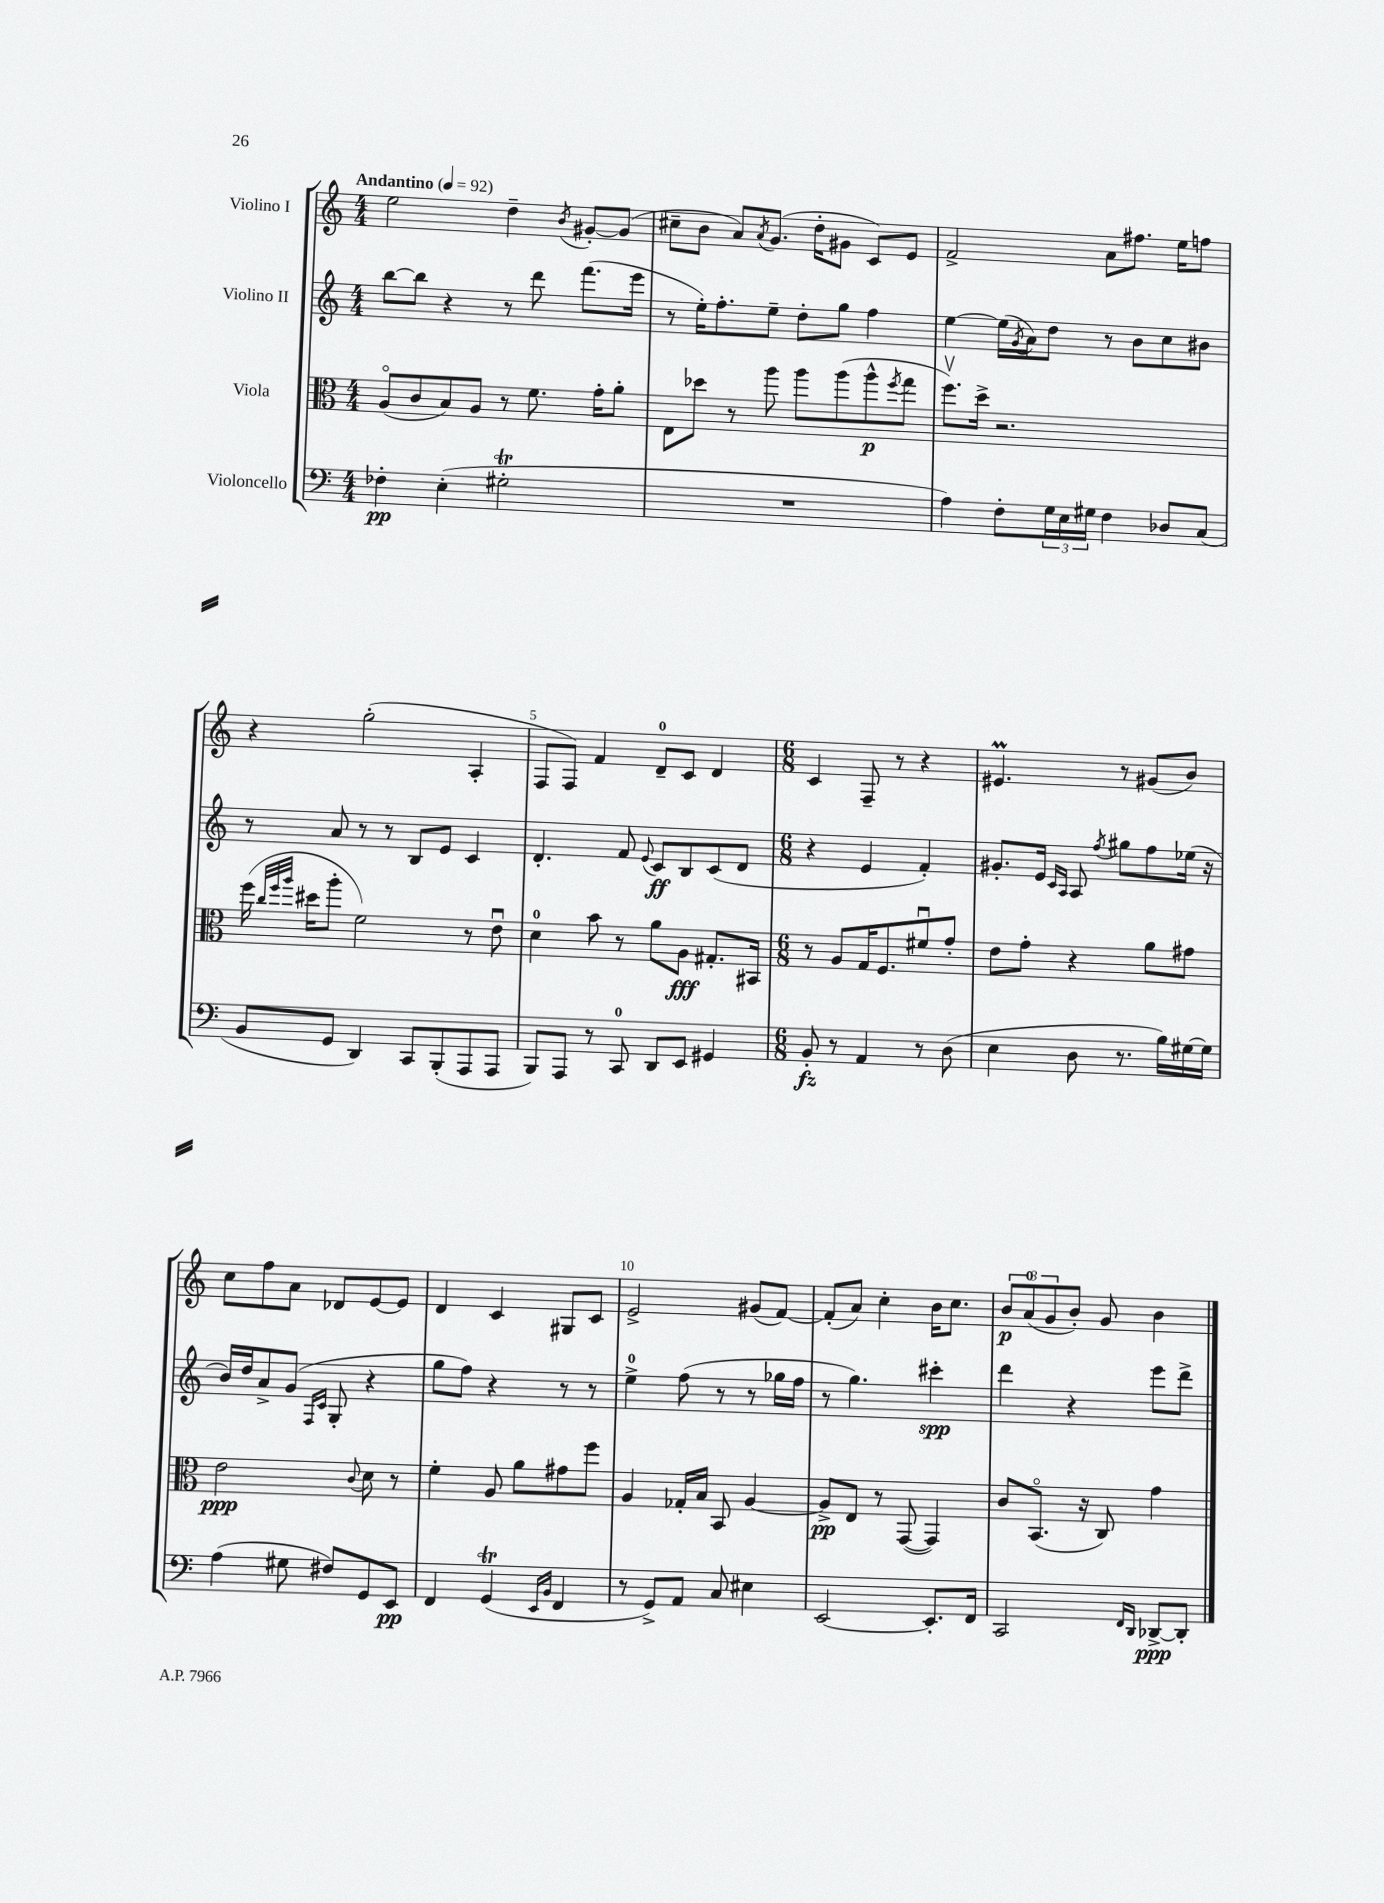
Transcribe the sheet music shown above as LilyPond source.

<<
\new StaffGroup <<
\new Staff = "s0" \with { instrumentName = "Violino I" } {
    \clef treble \key c \major \numericTimeSignature \time 4/4 \tempo "Andantino" 4 = 92
    e''2 d''4-- \acciaccatura { b'8 } gis'8~-. gis'8( |
    cis''8-- b'8 a'8) \acciaccatura { a'8 } g'8.( d''16-. gis'8 c'8) e'8 |
    f'2-> a'8 fis''8. e''16 f''8 |
    r4 g''2-.( a4-. |
    f8 f8) f'4 d'8-0-- c'8 d'4 |
    \numericTimeSignature \time 6/8 c'4 f8-- r8 r4 |
    eis'4.\prall r8 gis'8( b'8) |
    c''8 f''8 a'8 des'8 e'8~ e'8 |
    d'4 c'4 gis8 c'8 |
    e'2-> gis'8( f'8~) |
    f'8-.( a'8) c''4-. b'16 c''8. |
    \tuplet 3/2 { b'8\p a'8-0( g'8 } b'8-.) g'8 b'4 \bar "|." |
}
\new Staff = "s1" \with { instrumentName = "Violino II" } {
    \clef treble \key c \major \numericTimeSignature \time 4/4
    b''8~ b''8 r4 r8 d'''8 f'''8.( e'''16 |
    r8 e''16-.) f''8.-. e''8-- d''8-. g''8 f''4 |
    e''4~ e''16( \acciaccatura { g'8 } a'16) d''8 r8 b'8 c''8 bis'8 |
    r8 a'8 r8 r8 b8 e'8 c'4 |
    d'4.-. f'8 \appoggiatura { e'8 } c'8\ff b8 c'8( d'8 |
    \numericTimeSignature \time 6/8 r4 e'4 f'4-.) |
    gis'8.-. e'16 \grace { c'16 a16 } a8 \acciaccatura { f''8 } gis''8 f''8 ees''16( r16 |
    b'16) d''16 a'8-> g'8( \grace { f16 c'16 } g8-. r4 |
    g''8 f''8) r4 r8 r8 |
    e''4-0-> f''8( r8 r8 ges''16 f''16 |
    r8 g''4.) cis'''4-.\spp |
    d'''4 r4 e'''8 d'''8-> \bar "|." |
}
\new Staff = "s2" \with { instrumentName = "Viola" } {
    \clef alto \key c \major \numericTimeSignature \time 4/4
    a8\flageolet( c'8 b8) a8 r8 f'8. g'16-. a'8-. |
    e8 des''8 r8 a''8 a''8 a''8( a''8-^\p \acciaccatura { f''8 } g''8 |
    f''8.\upbow) d''16-> r2. |
    f''16( \grace { c''32 f''32 a''32 } dis''16 a''8-. f'2) r8 e'8\downbow |
    d'4-0 b'8 r8 a'8 a8\fff gis8.-. bis,16 |
    \numericTimeSignature \time 6/8 r8 a8 g16 f8. fis'8\downbow g'8-. |
    e'8 g'8-. r4 a'8 gis'8 |
    e'2\ppp \appoggiatura { c'8 } d'8 r8 |
    f'4-. a8 a'8 gis'8 f''8 |
    a4 ges16-. b16 b,8 a4~ |
    a8->\pp e8 r8 g,8~( g,4) |
    c'8 b,8.\flageolet( r16 c8) g'4 \bar "|." |
}
\new Staff = "s3" \with { instrumentName = "Violoncello" } {
    \clef bass \key c \major \numericTimeSignature \time 4/4
    fes4-.\pp e4-.( gis2-.\trill |
    R1 |
    a4) f8-. \tuplet 3/2 { g16 e16 gis16 } f4 des8 c8( |
    b,8 g,8 d,4) c,8 b,,8-.( a,,8 a,,8 |
    b,,8) a,,8 r8 c,8-0 d,8 e,8 gis,4 |
    \numericTimeSignature \time 6/8 b,8-.\fz r8 a,4 r8 d8( |
    e4 d8 r8. b16) gis16~ gis16 |
    a4( gis8 fis8) g,8 e,8\pp |
    f,4 g,4\trill( \grace { e,16 b,16 } f,4 |
    r8 g,8->) a,8 c8 eis4 |
    e,2~ e,8.-. f,16 |
    c,2 \grace { f,16 d,16 } des,8~->\ppp des,8-. \bar "|." |
}
>>
>>
\layout { \context { \Score \override BarNumber.break-visibility = ##(#f #t #t) barNumberVisibility = #(every-nth-bar-number-visible 5) } }
